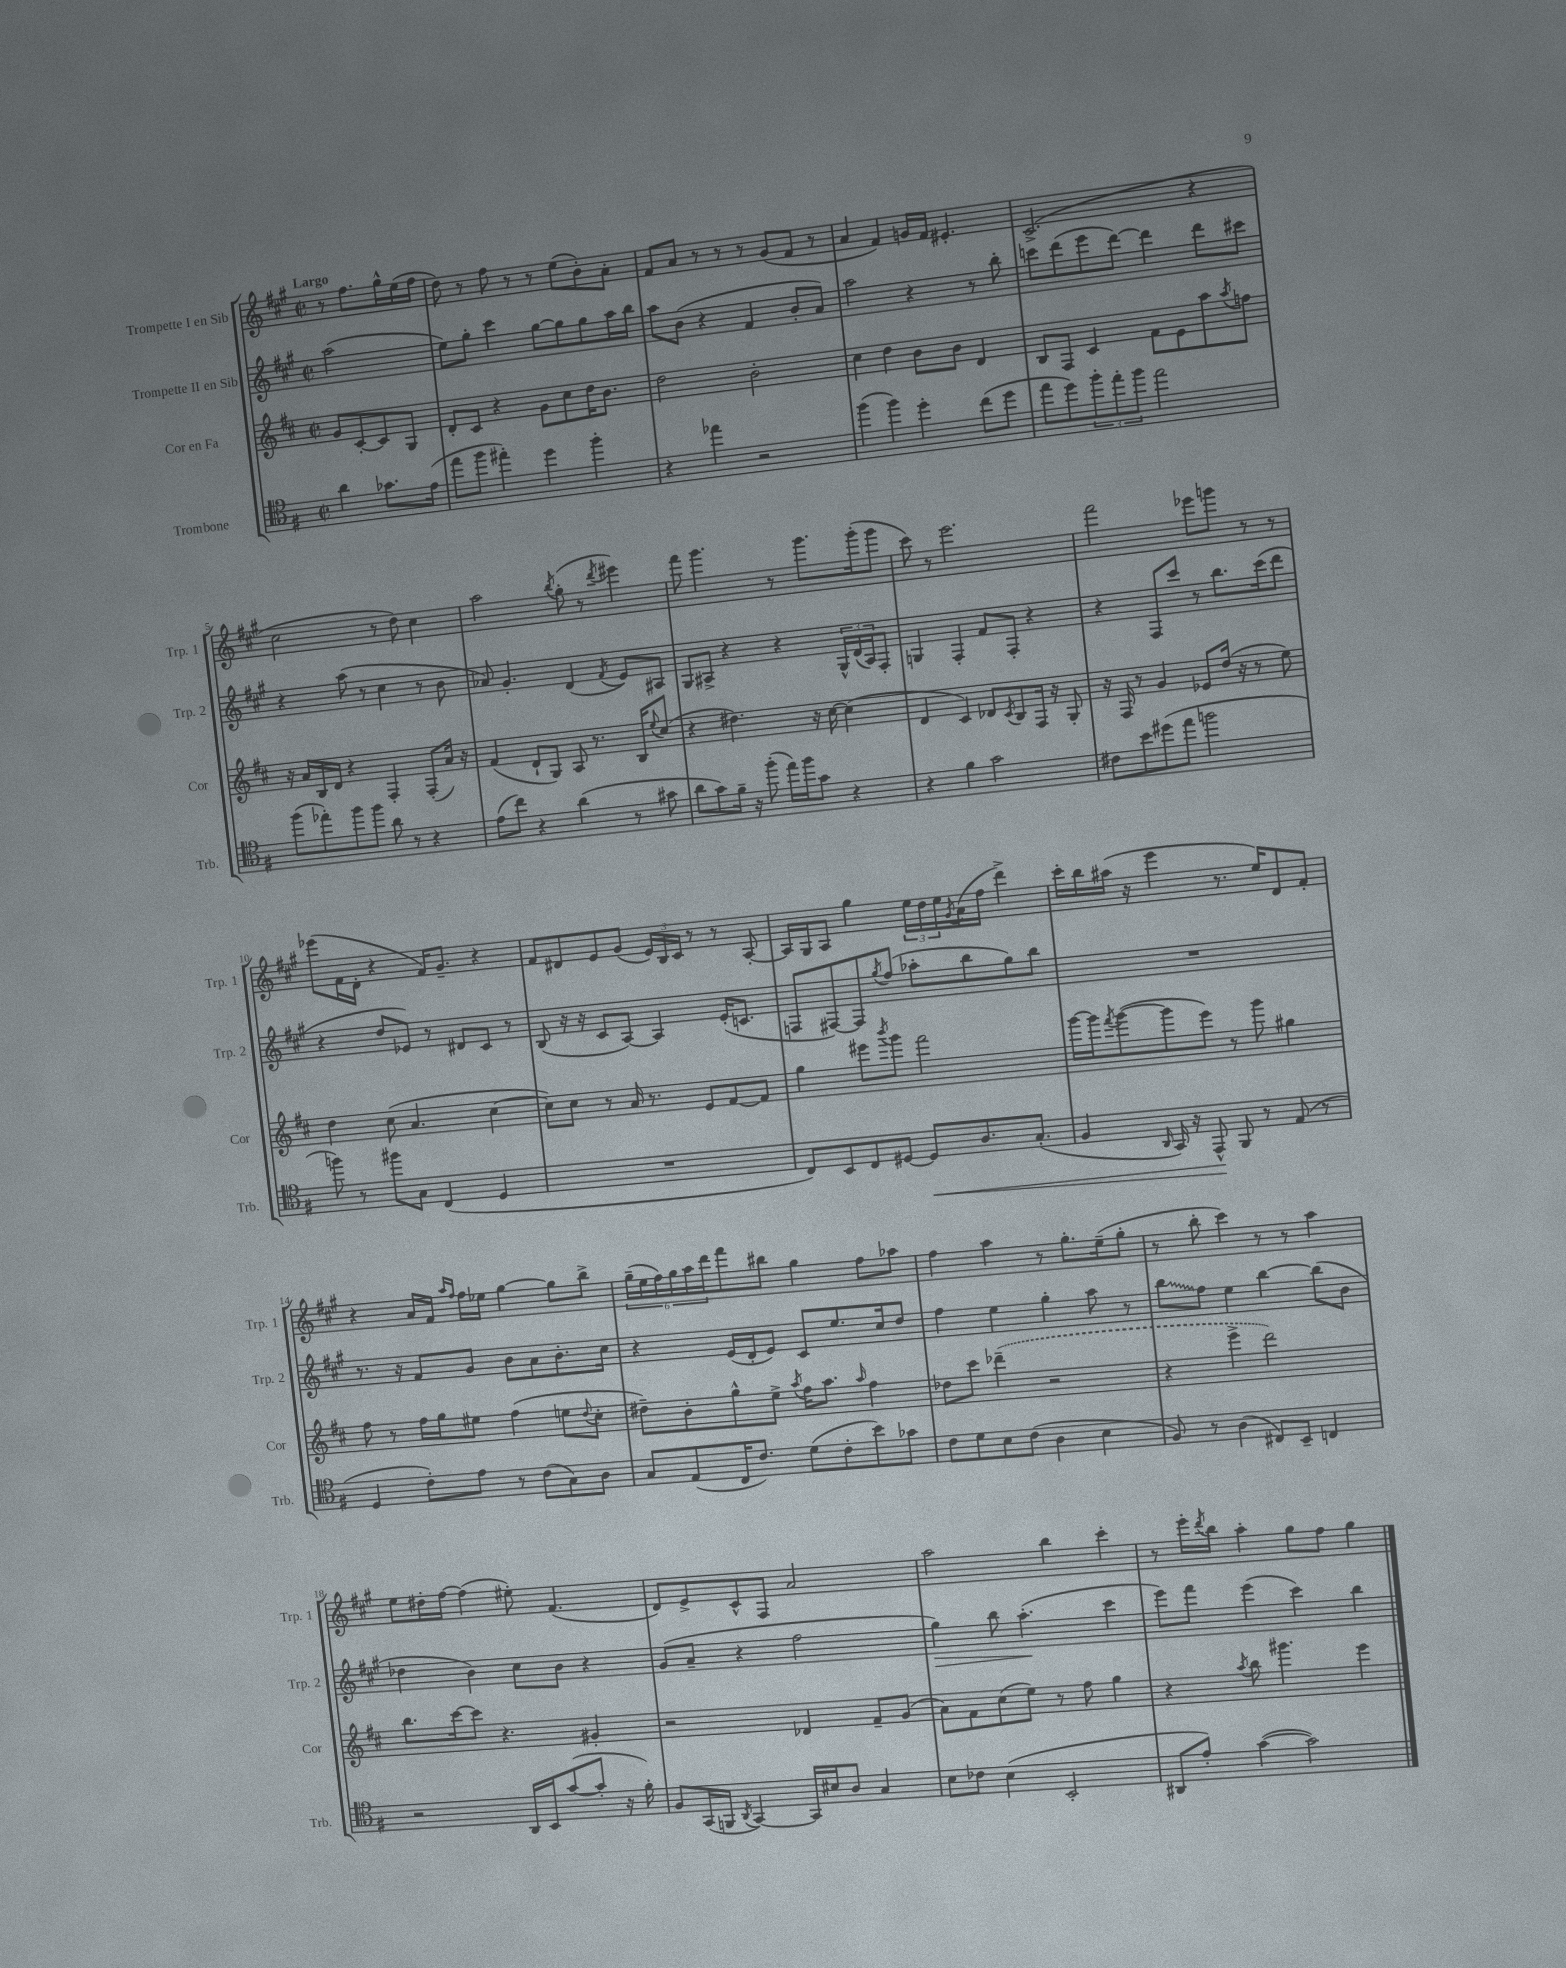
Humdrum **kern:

**kern	**kern	**kern	**kern
*staff4	*staff3	*staff2	*staff1
*clefC4	*clefG2	*clefG2	*clefG2
*k[f#]	*k[f#c#]	*k[f#c#g#]	*k[f#c#g#]
*M2/2	*M2/2	*M2/2	*M2/2
*met(c|)	*met(c|)	*met(c|)	*met(c|)
4a\	8g/L	(2aa\	8r
.	[8c#'/	.	8.ff#\L
8.g-\L	8c#/]	.	.
.	.	.	16gg#^^\L
.	8G/J	.	(16ee\
(16e\Jk	.	.	16ff#\JJ
=	=	=	=
8ee\L	8d'/L	8ee\L)	8dd\)
8ff#\J	8c#/J	8gg#'\J	8r
4ee#'\)	4r	4ccc#\	8ff#\
.	.	.	8r
4dd\	8g\L	[8gg#\L	8r
.	8cc#\	8gg#\]	(8ee\L
4ff#'\	16dd\K	8gg#\	8b'\)
.	8.b\J	.	.
.	.	16aa\L	8a'\J
.	.	16bb\JJ	.
=	=	=	=
4r	2dd\	8aa\L	8f#/L
.	.	(8b\J	8a/J
4ee-\	.	4r	8r
.	.	.	8r
2r	2b'\	4f#/	8r
.	.	.	(8g#/L
.	.	8b'/L	8f#/J
.	.	8a/J)	8r
=	=	=	=
(4ff#\	4cc#\	2aa\	4a/
4ff#\)	4dd\	.	4f#/)
4dd'\	8b\L	4r	16g/LL
.	.	.	16f#/JJ
.	8b\J	.	4.e#'/
(8cc\L	4d/	8r	.
8dd\J	.	8bb'\	.
=	=	=	=
8ee\L	8B/L	8ccc\L	(2.c#^/
8dd\)	8F#/J	(8ddd\	.
12ff#'\	4c#/	8eee\	.
12ee'\	.	.	.
.	.	[8ddd\J)	.
12ff#\J	.	.	.
2ee\	8f#\L	4ddd\]	.
.	8e\	.	.
.	8aa\	8ddd\L	4r
.	8qaa/	.	.
.	8ff\J	8ccc#\J	.
=	=	=	=
(8ff#\L	16r	4r	2cc#\
.	16a/LL	.	.
8ee-'\)	16B/	.	.
.	16d/JJ	.	.
8ff#\	4r	(8aa\	.
8ff#\J	.	8r	.
8a\	4F#'/	4cc#\	8r
8r	.	.	8dd\)
4r	(8F#'/L	8r	4cc#\
.	16a/Jk)	8b\	.
.	16r	.	.
=	=	=	=
(8e\L	(4f#/	8a-/)	2aa\
8cc\J)	.	4.g#'/	.
4r	8d`/L	.	.
.	8G/J)	.	.
.	.	.	8qbb/
(4a\	8A/	(4d/	(8gg#'\
.	8.r	.	8r
.	.	8qf#/	8qddd/
8r	.	8e/L)	4eee#\)
.	16B/LK	.	.
.	8qqee/	.	.
8g#\	(8cc#/J	8A#/J	.
=	=	=	=
8a\L	4r	8G#/L	8fff#\
8g\)	.	8A#^/J	4.ggg#\
16f#~\Jk	4.dd#\)	4r	.
16r	.	.	.
(8ff#'\	.	.	.
16ee\LL)	.	4r	8r
16ff#\J	.	.	.
8g\J	16r	.	8.ggg#\L
.	[16cc#\	.	.
4r	(4cc#\]	24G#^^/LL	.
.	.	(24d/	.
.	.	.	(16ggg#'\k
.	.	24A#/J)	.
.	.	8F#'/J	8ggg#\J
=	=	=	=
4r	4d/	4G/	8ccc#\)
.	.	.	8r
4f#\	4c#/)	4F#'/	2.eee\
2g\	8d-/L	8f#/L	.
.	8qc#/	.	.
.	8B/	8F#'/J	.
.	16F#/Jk	4r	.
.	16r	.	.
.	8G'/	.	.
=	=	=	=
8c#\L	16r	4r	2fff#\
.	16F#/	.	.
8b\	8r	.	.
(8dd#\	4g/	8F#/L	.
8ee\J	.	8ccc#/J	.
2ff\	8e-/L	8r	8eee-\L
.	(16dd/Jk	8.bb\L	8ggg\J
.	16r	.	.
.	8r	.	8r
.	.	(16ccc#\k	.
.	8ee\)	8ddd\J	8r
=	=	=	=
8ff\)	4dd\	4r	(8eee-\L
8r	.	.	16f#\L
.	.	.	16d'\JJ
8ff#\L	(8cc#\	8dd/L	4r
8G\J	4.a/	8e-/J)	.
(4C/	.	8r	16f#/LK)
.	.	.	8.g#~/J
.	.	8d#/L	.
4D/	[4cc#\	8c#/J	4r
.	.	8r	.
=	=	=	=
1r	8cc#\]L)	(8B/	8f#/L
.	8cc#\J	16r	8d#/
.	.	16r	.
.	8r	8c#/L	8e/
.	16a/	[8A/J)	(8g#/J
.	8.r	.	.
.	.	4A/]	24e/LL)
.	.	.	24B/
.	.	.	24c#/JJ
.	8e/L	.	8r
.	[8f#/	(16e'/LK	8r
.	.	8.c/J	.
.	8f#/]J	.	[8A'/
=	=	=	=
8C/L)	4gg\	8F/L	16A/]LL
.	.	.	16G#/J
8BB/	.	[8F#/)	8A/J
8C/	8eee#\L	8F#/]	4gg#\
.	8qbbb/	8qgg#/	.
[8D#/J	8ggg\J	(8ff#/J	.
8D#/]L	2fff#\	8aa-'\L	24ee\LL
.	.	.	24dd\
.	.	.	24ee\
.	.	.	8qg#/
8.A/	.	8bb\	(16a\
.	.	.	16ff#\JJ
.	.	8gg#\)	4ddd^\)
(8.G'/J	.	.	.
.	.	8bb\J	.
=	=	=	=
4F#/	[16ggg\LL	1r	16ccc#'\LL
.	16ggg\]J	.	16bb\
.	8qfff#/	.	.
.	([8ggg\	.	(16aa#\JJ
.	.	.	16r
16qqAA/	.	.	.
16GG/)	8ggg\]	.	4eee\
16r	.	.	.
8EE^^/	8eee\J)	.	.
8FF#/	8r	.	8.r
8r	8ggg\	.	.
.	.	.	16ee/LK)
(8E/	4gg#\	.	8d/
8r	.	.	8f#'/J
=	=	=	=
4D/	8ff#\	8.r	4r
.	8r	.	.
.	.	16r	.
8c'\L)	16ff#\LL	8f#/L	16a/LL
.	16gg\J	.	16f#/JJ
.	.	.	16qqaa/LL
.	.	.	16qqff#/JJ
8e\J	8ee#\J	8g#/J	16ff#\LL
.	.	.	16ee-\JJ
8r	(4ff#\	8b\L	[4gg#\
(8c\L	.	8a\	.
8G\)	8ee\L	8.b'\	8gg#\]L
.	8qqdd/	.	.
8A\J	8cc#'\J	.	8bb^\J
.	.	16cc#\Jk	.
=	=	=	=
8G/L	8dd#~\L)	4r	(24gg#~\LL
.	.	.	24ee\
.	.	.	24ff#\)
(8E/	8b'\	.	24gg#\
.	.	.	24aa\
.	.	.	24ddd\J
16C/K	8gg^^\	(16e/LL	8fff#\
8.c/J)	.	16d'/J	.
.	8ee^\J	8e/J)	8bb#\J
.	8qaa/	.	.
(8d\L	16ff#\LK	8c#/L	4gg#\
.	8.aa\J	.	.
8c'\	.	8.ee/	.
.	16qqaa/	.	.
8b\)	4ff#\	.	8ff#\L
.	.	16cc#/k	.
8g-\J	.	8dd/J	8aa-\J
=	=	=	=
8c\L	8dd-\L	4ff#\	4ff#\
8d\	8ccc#\J	.	.
8B\	(4ddd-~\	4ee\	4aa\
(8c\J	.	.	.
4A\	2r	4gg#'\	8r
.	.	.	8.gg#'\L
4B\	.	8aa\	.
.	.	.	(16ee~\k
.	.	8r	8gg#'\J
=	=	=	=
8F#/)	4r	8bb\L	8r
8r	.	8ff#\J	8bb'\
(4A\	4eee^\	4ee\	4ccc#\)
8C#/L)	2ddd\)	[4bb\	8r
8BB~/J	.	.	8r
4C/	.	(8bb\]L	4aa\
.	.	8b\J	.
=	=	=	=
2r	8.bb\L	4dd-\	8ee\L
.	.	.	16dd#'\L
.	[16ccc#\k	.	[16ff#\JJ
.	8ccc#\]J	4b\)	(4ff#\]
.	4.r	.	.
16AA/LL	.	8cc#\L	8ee#'\)
16BB/J	.	.	.
([8g/	.	8b\J	(4.f#/
8g'/]J	4g#'/	4r	.
16r	.	.	.
16f#'\)	.	.	.
=	=	=	=
8F#/L	2r	(8g#/L	8d/L)
(16GG/L	.	8a~/J	8e^/
16FF/JJ	.	.	.
8qAA/	.	.	.
[4GG/)	.	4r	8c#^^/
.	.	.	8F#/J
16GG/]LL	4d-/	2ff#\	2a/
16B#/J	.	.	.
8A/J	.	.	.
4G/	8f#~/L	.	.
.	(8g/J	.	.
=	=	=	=
8B\L	8a\L)	4gg#\)	2aa\
8c-\J	8f#\	.	.
(4B\	(8cc#\	8bb\	.
.	8ee\J)	(4.aa'\	.
2BB'/	8r	.	4bb\
.	8ff#\	.	.
.	4gg\	4ccc#\	4ccc#'\
=	=	=	=
8AA#/L	4r	8eee\L)	8r
8e'/J)	.	8fff#\J	16eee'\LL
.	.	.	8qddd/
.	.	.	16bb\JJ
.	8qaa/	.	.
([4g\	8bb\	(4eee\	4aa'\
.	4.ggg#\	.	.
2g\])	.	4ccc#\)	8gg#\L
.	.	.	8ff#\J
.	4eee\	4bb\	4gg#\
==	==	==	==
*-	*-	*-	*-
